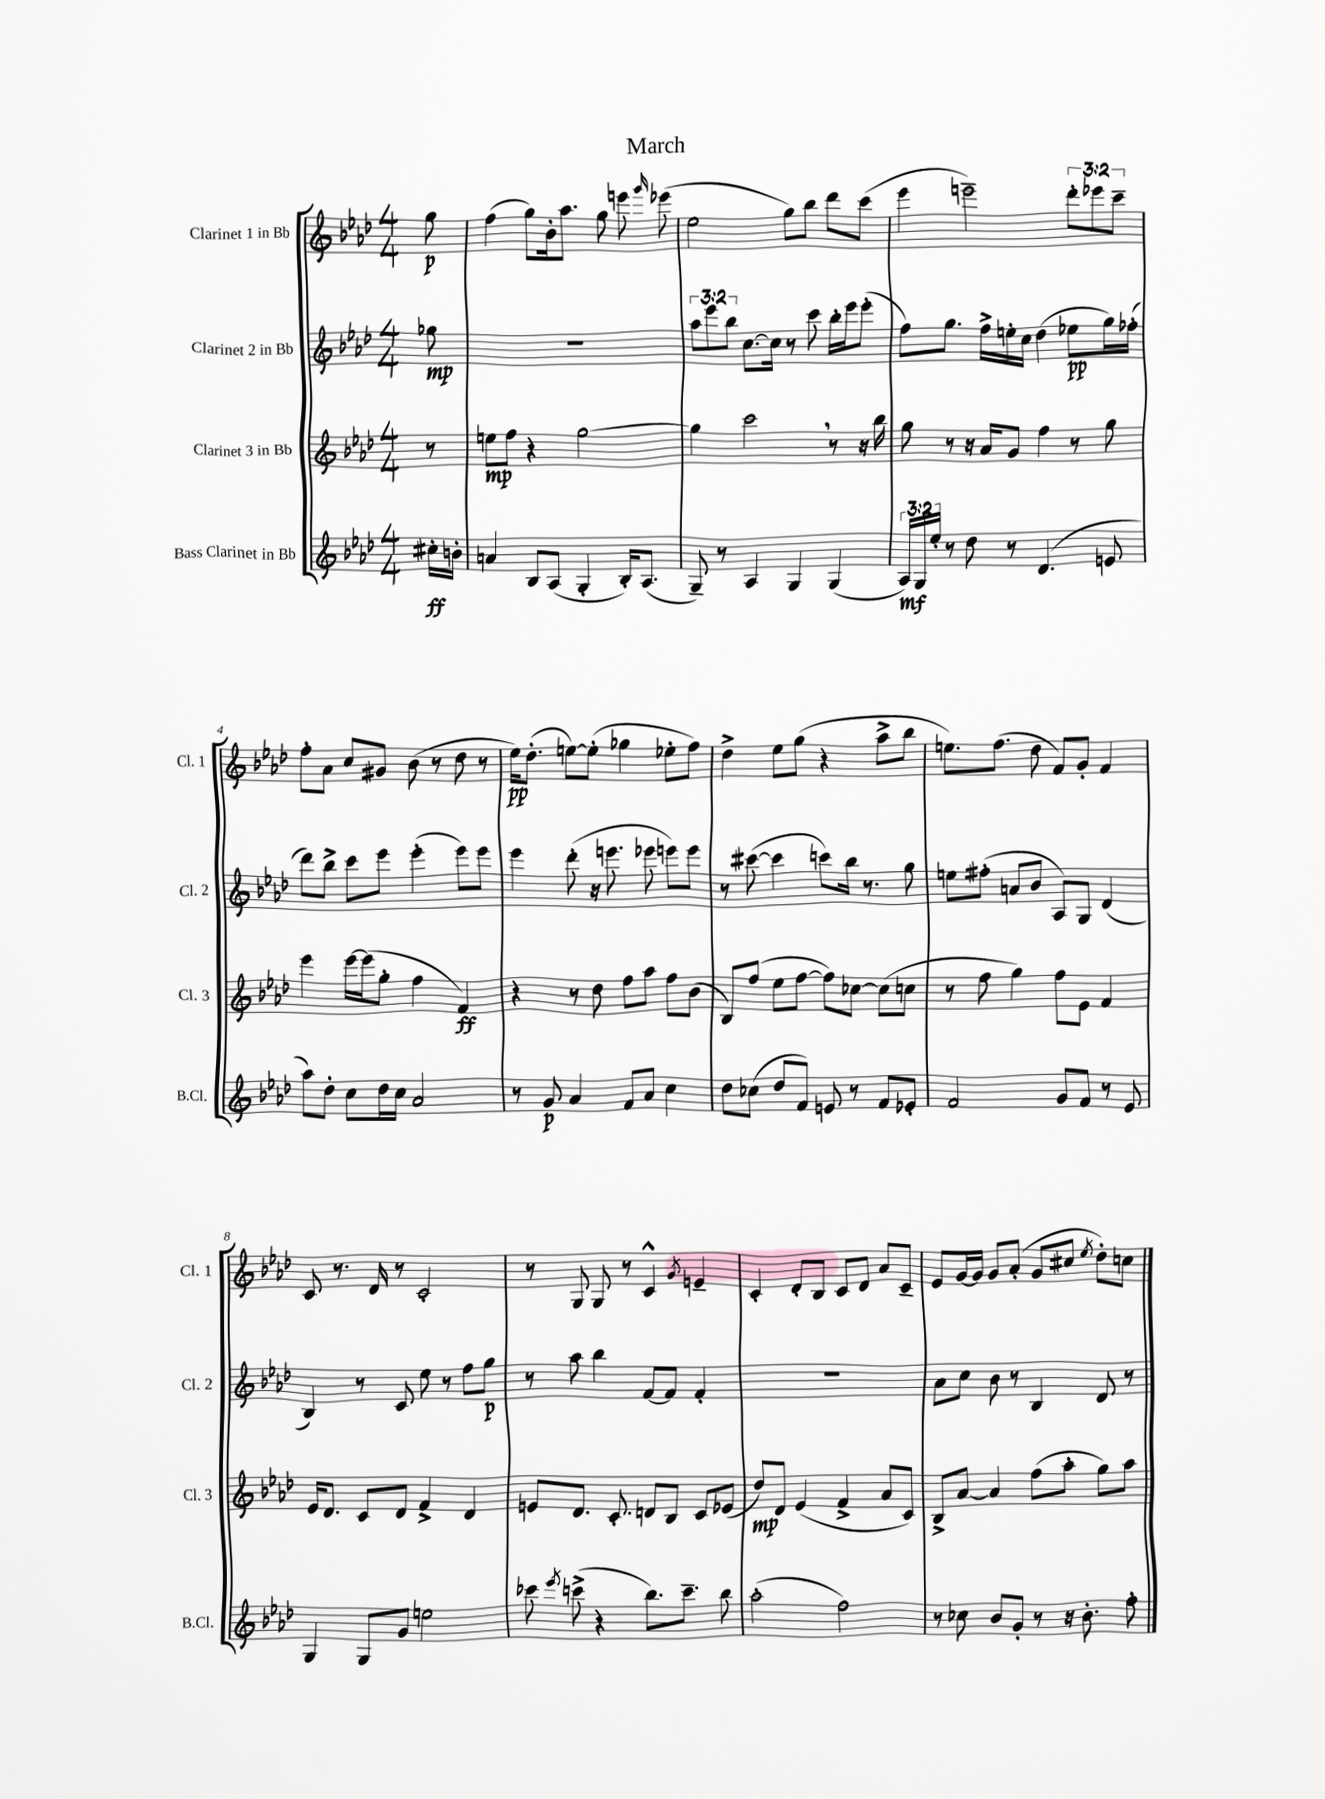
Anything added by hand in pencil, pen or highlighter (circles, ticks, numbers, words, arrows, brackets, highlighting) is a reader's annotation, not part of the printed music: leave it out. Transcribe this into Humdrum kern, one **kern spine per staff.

**kern	**dynam	**kern	**dynam	**kern	**dynam	**kern	**dynam
*part4	*part4	*part3	*part3	*part2	*part2	*part1	*part1
*staff4	*staff4	*staff3	*staff3	*staff2	*staff2	*staff1	*staff1
*I"Bass Clarinet in Bb	*	*I"Clarinet 3 in Bb	*	*I"Clarinet 2 in Bb	*	*I"Clarinet 1 in Bb	*
*I'B.Cl.	*	*I'Cl. 3	*	*I'Cl. 2	*	*I'Cl. 1	*
*clefG2	*	*clefG2	*	*clefG2	*	*clefG2	*
*k[b-e-a-d-]	*	*k[b-e-a-d-]	*	*k[b-e-a-d-]	*	*k[b-e-a-d-]	*
*M4/4	*	*M4/4	*	*M4/4	*	*M4/4	*
=	=	=	=	=	=	=	=
16cc#X'\LL	ff	8r	.	8gg-X\	mp	8gg\	p
16bn'\JJ	.	.	.	.	.	.	.
=1	=1	=1	=1	=1	=1	=1	=1
4an/	.	8een\L	mp	1r	.	(4ff\	.
.	.	8ff\J	.	.	.	.	.
8B-/L	.	4r	.	.	.	8gg\L)	.
(8A-/J	.	.	.	.	.	16b-'\k	.
.	.	.	.	.	.	8.aa-\J	.
4G'/	.	[2gg\	.	.	.	.	.
.	.	.	.	.	.	8gg\	.
16B-'/KL)	.	.	.	.	.	8eeen\	.
(8.A-/J	.	.	.	.	.	.	.
.	.	.	.	.	.	16qqggg/	.
.	.	.	.	.	.	(8eee-X\	.
=2	=2	=2	=2	=2	=2	=2	=2
8G~/)	.	4gg\]	.	12aa-\L	.	2ee-\	.
.	.	.	.	12eee-\	.	.	.
8r	.	.	.	.	.	.	.
.	.	.	.	12bb-\J	.	.	.
4A-/	.	2ccc,\	.	[8.cc\L	.	.	.
.	.	.	.	16cc\Jk]	.	.	.
4G/	.	.	.	8r	.	8gg\L)	.
.	.	.	.	8ccc\	.	8bb-\J	.
(4G/	.	8r	.	16bb-'\LL	.	8ddd-\L	.
.	.	.	.	16eee-\J	.	.	.
.	.	16r	.	(8eee-'\J	.	(8ccc\J	.
.	.	16bb-\	.	.	.	.	.
=3	=3	=3	=3	=3	=3	=3	=3
24A-/LL)	mf	8gg\	.	8ff\L)	.	4eee-\	.
24G/	.	.	.	.	.	.	.
24ee-'/JJ	.	.	.	.	.	.	.
8r	.	8r	.	8.gg\J	.	.	.
8dd-\	.	16r	.	.	.	2eeen~\)	.
.	.	16a-/KL	.	16ff^\LL	.	.	.
8r	.	8g/J	.	16een'\	.	.	.
.	.	.	.	16cc\JJ	.	.	.
(4.d-/	.	4ff\	.	(4dd-\	.	.	.
.	.	8r	.	8ee-X\L	pp	12ddd-'\L	.
.	.	.	.	.	.	12eee-X\	.
8en/	.	8gg\	.	16gg\L)	.	.	.
.	.	.	.	.	.	12ccc~\J	.
.	.	.	.	(16ff-X'\JJ	.	.	.
!!LO:LB:g=z
=4	=4	=4	=4	=4	=4	=4	=4
8aa-\L)	.	4eee-\	.	8ddd-\L)	.	8ff'\L	.
8dd-'\J	.	.	.	8bb-^\J	.	8a-\J	.
8cc\L	.	[16eee-\LL	.	8ccc\L	.	8cc/L	.
.	.	(16eee-\J]	.	.	.	.	.
16dd-\L	.	8gg'\J	.	8eee-\J	.	8g#X/J	.
16cc\JJ	.	.	.	.	.	.	.
2a-/	.	4ff\	.	(4eee-'\	.	(8b-\	.
.	.	.	.	.	.	8r	.
.	.	4f/)	ff	8eee-\L)	.	8dd-\	.
.	.	.	.	8eee-\J	.	8r	.
=5	=5	=5	=5	=5	=5	=5	=5
8r	.	4r	.	4eee-\	.	16ee-\KL)	pp
.	.	.	.	.	.	(8.dd-'\J	.
8g/	p	.	.	.	.	.	.
4a-/	.	8r	.	(8ddd-'\	.	[8een\L)	.
.	.	8dd-\	.	16r	.	(8ee'\J]	.
.	.	.	.	8.eeen\	.	.	.
8f/L	.	8ff\L	.	.	.	4gg-X\	.
8a-/J	.	8aa-\J	.	8eee-X\	.	.	.
4cc\	.	8ff\L	.	8eeen\L)	.	8ee-X'\L	.
.	.	(8b-\J	.	8eee\J	.	8ff\J)	.
=6	=6	=6	=6	=6	=6	=6	=6
8dd-\L	.	8B-/L)	.	8r	.	4dd-^\	.
(8cc-X\J	.	(8ff/J	.	([8ccc#X\	.	.	.
8dd-/L	.	8ee-\L	.	4ccc#\]	.	8ee-\L	.
8f/J)	.	[8ff\J	.	.	.	(8gg\J	.
8en/	.	8ff\L])	.	8cccn\L)	.	4r	.
8r	.	[8cc-X\J	.	16bb-\Jk	.	.	.
.	.	.	.	8.r	.	.	.
8f/L	.	(8cc-\L]	.	.	.	8aa-^\L	.
8e-X'/J	.	8ccn\J	.	8gg\	.	8bb-\J	.
=7	=7	=7	=7	=7	=7	=7	=7
2f/	.	8r	.	8een\L	.	8.een\L)	.
.	.	8ff\	.	(8ff#X'\J	.	.	.
.	.	.	.	.	.	(8.ff\J	.
.	.	4gg\)	.	8an/L	.	.	.
.	.	.	.	8b-/J	.	8dd-\	.
8g/L	.	8ff\L	.	8A-/L)	.	8f/L)	.
8f/J	.	8e-\J	.	8G/J	.	8g'/J	.
8r	.	4f/	.	(4d-/	.	4f/	.
8e-/	.	.	.	.	.	.	.
!!LO:LB:g=z
=8	=8	=8	=8	=8	=8	=8	=8
4G/	.	16e-/KL	.	4B-/)	.	8c/	.
.	.	8.d-/J	.	.	.	.	.
.	.	.	.	.	.	8.r	.
8G/L	.	8c/L	.	8r	.	.	.
.	.	.	.	.	.	16d-/	.
8g/J	.	8d-/J	.	8c/	.	8r	.
2een\	.	4f^/	.	8ee-\	.	2c'/	.
.	.	.	.	8r	.	.	.
.	.	4d-/	.	8ff\L	.	.	.
.	.	.	.	8gg\J	p	.	.
=9	=9	=9	=9	=9	=9	=9	=9
8ccc-X\	.	8en/L	.	8r	.	8r	.
8qeee-/	.	.	.	.	.	.	.
(8cccn^\	.	8.d-/J	.	8aa-\	.	8G/	.
4r	.	.	.	4bb-\	.	8G/	.
.	.	8.c'/	.	.	.	.	.
.	.	.	.	.	.	8r	.
8.bb-\L)	.	8dn/L	.	[8f/L	.	4c^^/	.
.	.	8B-/J	.	8f/J]	.	.	.
8.ccc~\J	.	.	.	.	.	.	.
.	.	.	.	.	.	8qg/	.
.	.	8c/L	.	4f'/	.	4en~/	.
8bb-\	.	(8e-X/J	.	.	.	.	.
=10	=10	=10	=10	=10	=10	=10	=10
(2aa-'\	.	8dd-/L)	mp	1r	.	4c'/	.
.	.	8d-/J	.	.	.	.	.
.	.	(4e-/	.	.	.	8d-'/L	.
.	.	.	.	.	.	8B-/J	.
2ff\)	.	4f^/	.	.	.	8c/L	.
.	.	.	.	.	.	8d-/J	.
.	.	8a-/L	.	.	.	8a-/L	.
.	.	8c/J)	.	.	.	8c~/J	.
=11	=11	=11	=11	=11	=11	=11	=11
8r	.	8B-^/L	.	8a-\L	.	8e-/L	.
8cc-X\	.	[8a-/J	.	8cc\J	.	[16g/L	.
.	.	.	.	.	.	16g/JJ]	.
8b-/L	.	4a-/]	.	8b-\	.	8g/L	.
8g'/J	.	.	.	8r	.	(8a-'/J	.
8r	.	(8ff\L	.	4B-/	.	8g/L	.
16r	.	8aa-'\J	.	.	.	8cc#X/J	.
8.b-'\	.	.	.	.	.	.	.
.	.	.	.	.	.	8qee-/	.
.	.	8gg\L)	.	8d-/	.	8dd-'\L)	.
8ff'\	.	8aa-\J	.	8r	.	8ccn\J	.
==	==	==	==	==	==	==	==
*-	*-	*-	*-	*-	*-	*-	*-
